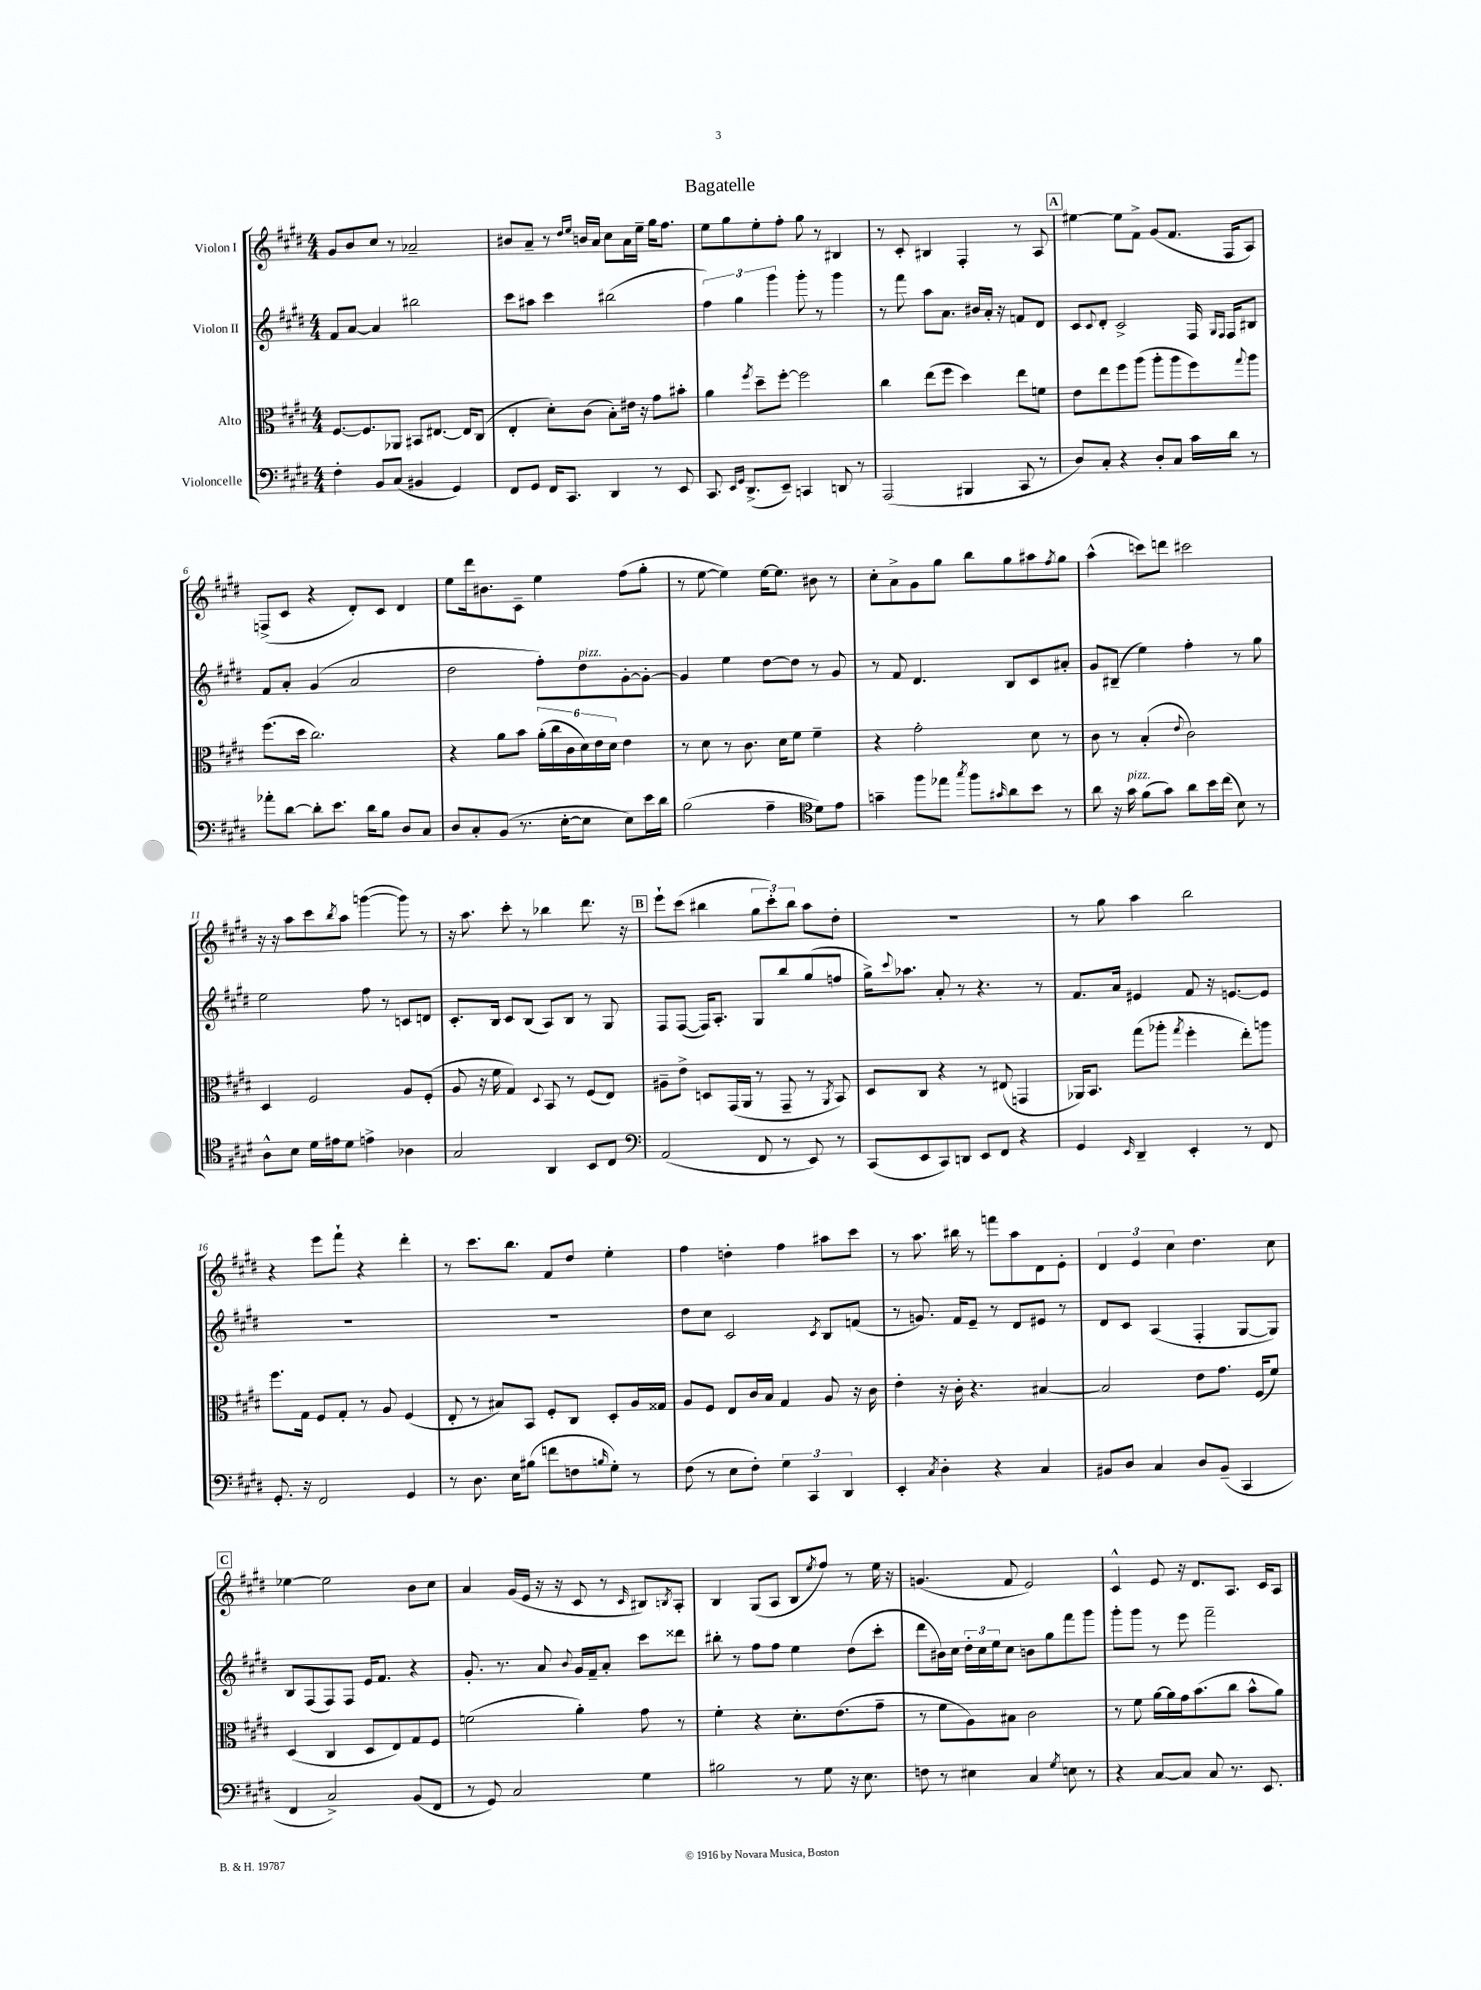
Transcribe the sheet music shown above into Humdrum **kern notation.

**kern	**kern	**kern	**kern
*staff4	*staff3	*staff2	*staff1
*clefF4	*clefC3	*clefG2	*clefG2
*k[f#c#g#d#]	*k[f#c#g#d#]	*k[f#c#g#d#]	*k[f#c#g#d#]
*M4/4	*M4/4	*M4/4	*M4/4
4F#'\	[8.F#/L	8f#/L	8g#/L
.	.	[8a/J	8b/
.	8.F#/]	.	.
8BB/L	.	4a/]	8cc#/J
(8C#/J	8AA-/J	.	8r
4BB#/	8BB#/L	2bb#\	2a-~/
.	[8.E#/J	.	.
4GG#/)	.	.	.
.	16E#/]LK	.	.
.	(8C#/J	.	.
=	=	=	=
8FF#/L	4E'/	8ccc#\L	8b#/L
8GG#/J	.	8aa#\J	8a~/J
16FF#/LK	8d#'\L)	4ccc#\	8r
8.CC#/J	.	.	.
.	.	.	16qqdd#/LL
.	.	.	16qqee/JJ
.	(8c#\J	.	16b/LL
.	.	.	16a/JJ
4DD#/	8B'\L)	(2bb#\	8cc#\L
.	16e#\Jk	.	16a\L
.	16r	.	16ee~\JJ
8r	8g#\L	.	16gg#\LK
.	.	.	8.ff#\J
8EE/	8b#'\J	.	.
=	=	=	=
8.CC#/	4a\	6ff#\)	8ee\L
.	.	.	8gg#\
.	.	6gg#\	.
16qqEE/LL	.	.	.
16qqGG#/JJ	.	.	.
(8.DD#^/L	.	.	.
.	8qff#/	.	.
.	8dd#~\L	.	8ee'\
.	.	6ggg#\	.
8EE~/J)	[8ff#'\J	.	8ff#'\J
4CC/	2ff#\]	8ggg#'\	8gg#\
.	.	8r	8r
8DD/	.	4ggg#\	4B#/
8r	.	.	.
=	=	=	=
(2AAA/	4cc#\	8r	8r
.	.	8fff#\	8c#'/
.	(8ee\L	8aa\L	4B#/
.	8ff#\J	8.a\J	.
4BBB#/	4dd#\)	.	4F#'/
.	.	16b#/LL	.
.	.	16a'/JJ	.
.	.	16r	.
8CC#/	8ee\L	8f/L	8r
8r	8f\J	8d#/J	8A/
=	=	=	=
8D#/L)	8e\L	8c#/L	[4ee#\
.	.	8qqc#/	.
8C#'/J	8ee\	8d#'/J	.
4r	8ff#\	2c#^/	8ee#\]L
.	(8aa\J	.	8f#^\J
8D#'/L	8aa'\L	.	(8g#/L
8C#/J	8aa\	.	8.f#/J
16c#\LL	8ff#\)	16F#/	.
.	.	16qqG#/LL	.
.	.	16qqF#/JJ	.
16d#\JJ	.	16F#/LK	16F#/LK
.	8qqgg#/	.	.
8r	8aa\J	8B#/J	8A/J)
=	=	=	=
8a-'\L	(8.ff#\L	8f#/L	(8F^/L
[8d#\J	.	8a'/J	8c#/J
.	16dd#\Jk	.	.
8d#'\]L	2.cc#\)	(4g#/	4r
8.e\J	.	.	.
.	.	2a/	8d#'/L)
16d#\LK	.	.	.
8B\J	.	.	8c#/J
8D#/L	.	.	4d#/
8C#/J	.	.	.
=	=	=	=
8D#/L	4r	2dd#\	8ee\L
8C#'/	.	.	16ddd#\k
.	.	.	8.b#\
(8BB/J	8a\L	.	.
8.r	8b\J	.	8c#~\J
.	(24a'\LL	8ff#'\L)	4ee\
.	24cc#\	.	.
[16E'\LK	.	.	.
.	24c#\	.	.
8E\]J	24d#\)	8dd#\	.
.	24e\	.	.
.	24d#\JJ	.	.
8E\L)	4e\	[8g#'\	(8ff#\L
16e\L	.	8g#'\_J	8gg#'\J
16d#\JJ	.	.	.
=	=	=	=
(2B\	8r	4g#/]	8r
.	8d#\	.	[8ee\
.	8r	4ee\	4ee\])
.	8.c#\	.	.
4A~\	.	[8dd#\L	[16ee\LK
.	16d#\LK	.	8.ee\]J
.	8f#\J	8dd#\]J	.
*clefC4	*	*	*
8d#\L)	4f#~\	8r	8b#\
8e\J	.	8g#/	8r
=	=	=	=
4g~\	4r	8r	8cc#'\L
.	.	8f#/	8a^\
8ff#\L	2g#'\	4.d#/	8g#\
8ee-\J	.	.	8gg#\J
8qgg#/	.	.	.
8ff#\L	.	.	8bb\L
16qqg#/	.	.	.
8a\	.	8B/L	8gg#\
8b\J	8d#\	8c#/	8aa#\
.	.	.	8qff#/
8r	8r	8a#'/J	8gg#\J
=	=	=	=
8a\	8c#\	8g#/L	(4aa^^\
16r	8r	(8B#~/J	.
16g#\	.	.	.
(8f#\L	(4B'/	4ee\)	8ccc\L)
8g#\J)	.	.	8ddd\J
.	8qqe/	.	.
8a\L	2c#\)	4ff#'\	2ccc#\
16b\L	.	.	.
(16cc#\JJ	.	.	.
8B\)	.	8r	.
8r	.	8gg#\	.
=	=	=	=
8A^^\L	4D#/	2ee\	16r
.	.	.	16r
8B\J	.	.	8aa\L
16d#\LL	2F#/	.	8ccc#\
16e#\J	.	.	.
.	.	.	8qbb/
8d#\J	.	.	8aa\J
4e^\	.	8ff#\	([4ggg\
.	.	8r	.
4A-\	8A/L	8c/L	8ggg\])
.	(8F#'/J	8d/J	8r
=	=	=	=
2G#/	8A/	8.c#'/L	16r
.	.	.	8.aa\
.	16r	.	.
.	16f#\	16B/Jk	.
.	4G#/)	8c#/L	8ccc#'\
.	.	(8B/J	8r
.	8qqD#/	.	.
4AA/	8BB/	8A/L)	4bb-\
.	8r	8B/J	.
8BB/L	(8F#/L	8r	8.ddd#\
8C#/J	8E/J)	8G#/	.
.	.	.	16r
=	=	=	=
*clefF4	*	*	*
(2AA/	8A#~\L	8F#/L	8eee`\L
.	8e^\J	([8F#/J	(8ccc#\J
.	8D/L	16F#/]LK)	4bb#\
.	.	8.A'/J	.
.	(16GG#/L	.	.
.	16AA/JJ	.	.
8FF#/	8r	8G#/L	12gg#\L
.	.	.	12ccc#'\)
8r	8GG#~/	8bb/	.
.	.	.	12bb#\J
8EE/)	8r	(8gg#/	8aa\L
.	8qAA/	.	.
8r	8BB/)	8ff/J	8dd#'\J
=	=	=	=
(8CC#/L	8D#/L	16gg#^\LK)	1r
.	.	8qqccc#/	.
.	.	8.aa-\J	.
8EE/	8C#/J	.	.
8CC#/)	4r	8a'/	.
8DD/J	.	8r	.
8EE/L	8r	4.r	.
8FF#/J	(8E#/	.	.
4r	4GG/	.	.
.	.	8r	.
=	=	=	=
4GG#/	16AA-/LK)	8.f#/L	8r
.	8.BB/J	.	.
.	.	.	8gg#\
.	.	16a/Jk	.
16qqEE/	.	.	.
4DD#~/	(8gg#\L	4e#/	4aa\
.	8aa-'\J	.	.
.	8qgg#/	.	.
4EE'/	4ff#'\	8f#/	2bb\
.	.	16r	.
.	.	[8.e/L	.
8r	8ee'\L)	.	.
8FF#/	8aa\J	8e/]J	.
=	=	=	=
8.GG#'/	8.ff#\L	1r	4r
16r	16G#\Jk	.	.
2FF#/	8F#/L	.	8eee\L
.	8G#'/J	.	8fff#`\J
.	8r	.	4r
.	8A/	.	.
4GG#/	(4F#/	.	4ddd#'\
=	=	=	=
8r	8E'/	1r	8r
8.D#\	8r	.	8.ccc#\L
.	8B#/L)	.	.
16E\LK	.	.	8.bb\J
(8B#\J	8BB/J	.	.
8f\L	8F#'/L	.	8f#/L
8F\	8C#/J	.	8dd#/J
16qqB/	.	.	.
8G#'\J)	8D#'/L	.	4ee'\
8r	16A/L	.	.
.	16G##/JJ	.	.
=	=	=	=
(8F#\	8A/L	8dd#\L	4ff#\
8r	8F#/J	8cc#\J	.
8E\L	8E/L	2c#/	4dd'\
8F#'\J)	16c#/L	.	.
.	16B/JJ	.	.
6G#\	4G#/	.	4ff#\
6CC#/	.	.	.
.	.	8qc#/	.
.	8A/	8B/L	8aa#\L
6DD#/	.	.	.
.	16r	(8f/J	8ccc#\J
.	16c#\	.	.
=	=	=	=
4EE'/	4e'\	8r	8r
.	.	8.g/)	8.aa\
8qC#/	.	.	.
4D#'\	16r	.	.
.	16c#'\	16f#/LK	16bb#\
.	4.r	8e~/J	8r
4r	.	8r	8fff\L
.	.	8d#/L	8aa\
4C#/	[4B#/	8e#/J	8d#\
.	.	8r	8e'\J
=	=	=	=
8BB#/L	2B#/]	8d#/L	6d#/
8D#/J	.	8c#/J	.
.	.	.	6e/
4C#/	.	(4A/	.
.	.	.	6cc#\
8D#/L	8e\L	4F#'/	4.dd#\
(8BB#~/J	8.g#\J	.	.
4CC#/	.	[8G#/L	.
.	(16F#/LK	.	.
.	8f#/J)	8G#/]J)	8cc#\
=	=	=	=
4FF#/	(4D#/	8B/L	[4ee-\
.	.	(8F#/	.
2C#^/)	4C#/	8F#/)	2ee-\]
.	.	8F#/J	.
.	8D#/L	16e/LK	.
.	.	8.f#/J	.
.	8E/)	.	.
(8BB/L	8G#/	4r	8b\L
8FF#/J	8F#/J	.	8cc#\J
=	=	=	=
8r	(2f\	8.g#'/	4a/
8GG#/)	.	.	.
.	.	8.r	.
2C#/	.	.	(16g#/LL
.	.	.	16e/JJ
.	.	8a/	16r
.	.	.	16r
.	.	8qqb/	.
.	4a'\)	16g#/LL	8c#/
.	.	16f#~/J	.
.	.	8a'/J	8r
.	.	.	16qqc#/
4G#\	8g#\	8ccc#\L	8B#/L)
.	.	.	8qB/
.	8r	8ddd##\J	8A'/J
=	=	=	=
2B#\	4f#'\	8bb#'\	4B/
.	.	8r	.
.	4r	8ff#\L	(8G#/L
.	.	8ff#\J	8A/J
8r	8.d#'\L	4ee\	8B/L
.	.	.	8qee/
8G#\	.	.	8ff#/J)
.	(8.e\	.	.
16r	.	(8dd#\L	8r
8.E\	.	.	.
.	8g#~\J	8ccc#'\J	16ee\
.	.	.	16r
=	=	=	=
8F\	8r	8ddd#\L	(4.g/
8r	8f#\L	16b#\L)	.
.	.	16cc#\JJ	.
4E#\	8A\)	24dd#'\LL	.
.	.	24cc#\	.
.	.	24ee\J	.
.	8B#\J	8cc#\J	8f#/
4C#/	2c#\	8b\L	2e/)
.	.	8gg#\	.
8qG#/	.	.	.
8E\	.	8fff#\	.
8r	.	8ggg#\J	.
=	=	=	=
4r	8r	8ggg#'\L	4c#^^/
.	8f#\	8ggg#\J	.
[8C#/L	[16a\LL	8r	8e/
.	16a\]	.	.
8C#/]J	16g#\J	8eee\	16r
.	(8.b\	.	8.d#/L
8C#/	.	2fff#~\	.
8.r	8cc#\J	.	8.A/J
.	8b^^\L	.	.
8.EE/	.	.	16c#/LK
.	8a\J)	.	8A/J
==	==	==	==
*-	*-	*-	*-
